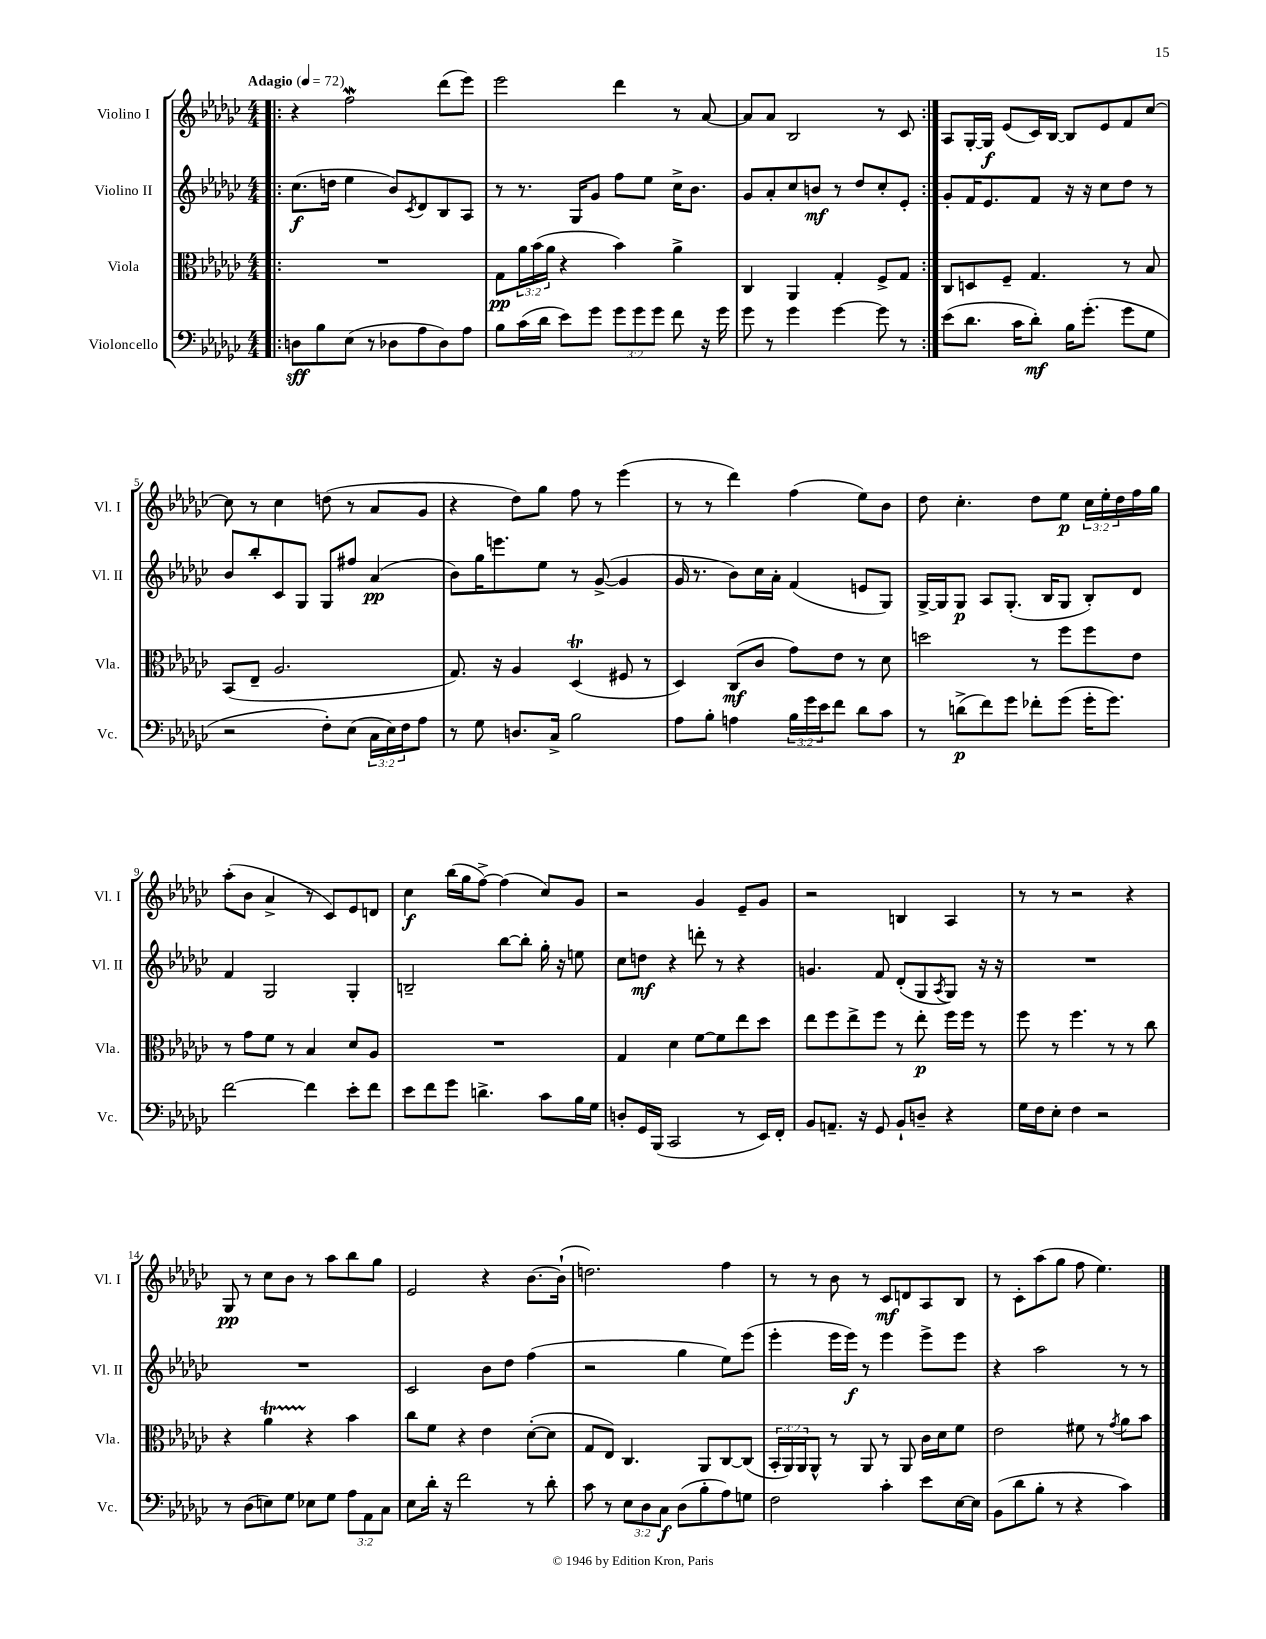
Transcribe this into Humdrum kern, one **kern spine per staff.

**kern	**kern	**kern	**kern
*staff4	*staff3	*staff2	*staff1
*clefF4	*clefC3	*clefG2	*clefG2
*k[b-e-a-d-g-c-]	*k[b-e-a-d-g-c-]	*k[b-e-a-d-g-c-]	*k[b-e-a-d-g-c-]
*M4/4	*M4/4	*M4/4	*M4/4
*MM72	*MM72	*MM72	*MM72
=!|:	=!|:	=!|:	=!|:
8D	1r	(8.cc-	4r
8B-	.	.	.
.	.	16dd	.
(8E-	.	4ee-	2ff
8r	.	.	.
8D-	.	8b-)	.
.	.	8qc-	.
8A-	.	8d-	.
8D-)	.	8B-	(8ddd-
8A-	.	8A-	8eee-)
=	=	=	=
8B-	8G-	8r	2eee-
(16c-	24a-	8.r	.
.	(24b-	.	.
16d-	.	.	.
.	24a-	.	.
8e-)	4r	.	.
.	.	16G-	.
8g-	.	8g-	.
12g-	4b-)	8ff	4ddd-
12g-	.	.	.
.	.	8ee-	.
12g-	.	.	.
8f	4a-^	16cc-^	8r
.	.	8.b-	.
16r	.	.	[8a-
16g-	.	.	.
=	=	=	=
8g-	4C-	8g-	8a-]
8r	.	8a-'	8a-
4g-	4AA-	8cc-	2B-
.	.	8b	.
[4g-	4G-'	8r	.
.	.	8dd-	.
8g-]	8F^	8cc-'	8r
8r	8G-	8e-'	8c-
=:|!	=:|!	=:|!	=:|!
(8e-	8C-	8g-'	8A-
8.d-	8D	16f	[16G-'
.	.	8.e-	16G-]
.	8F~	.	(8e-
16c-	.	.	.
8d-')	4.G-	8f	16c-)
.	.	.	[16B-
16B-	.	16r	8B-]
(8.g-'	.	16r	.
.	.	8cc-	8e-
8g-	8r	8dd-	8f
8G-	8B-	8r	[8cc-
=	=	=	=
2r	(8BB-	8b-	8cc-]
.	8E-~	8bb-'	8r
.	2.A-	8c-	4cc-
.	.	8G-	.
8F')	.	8G-	(8dd
(8E-	.	8ff#	8r
24C-	.	(4a-	8a-
24E-)	.	.	.
24F	.	.	.
8A-	.	.	8g-
=	=	=	=
8r	8.G-)	8b-)	4r
8G-	.	16gg-	.
.	16r	8.eee	.
8.D	4A-	.	8dd-)
.	.	8ee-	8gg-
16C-^	.	.	.
2B-	(4D-	8r	8ff
.	.	([8g-^	8r
.	8F#	4g-]	(4eee-
.	8r	.	.
=	=	=	=
8A-	4D-)	16g-	8r
.	.	8.r	.
8B-'	.	.	8r
4A	(8C-	8b-)	4ddd-)
.	8c-	16cc-	.
.	.	16a-'	.
24B-	8g-)	(4f	(4ff
24g-	.	.	.
24e-	.	.	.
8f	8e-	.	.
8d-	8r	8e	8ee-)
8c-	8d-	8G-)	8b-
=	=	=	=
8r	2dd	[16G-^	8dd-
.	.	16G-]	.
(8d^	.	8G-	4.cc-'
8f)	.	8A-	.
8g-	.	(8.G-'	.
8f-'	8r	.	8dd-
.	.	16B-	.
(8g-	8ff	8G-	8ee-
16g-'	8ff	8B-')	24cc-
.	.	.	24ee-'
8.g-)	.	.	.
.	.	.	24dd-
.	8e-	8d-	16ff
.	.	.	16gg-
=	=	=	=
[2f	8r	4f	(8aa-'
.	8g-	.	8b-
.	8f	2G-	4a-^
.	8r	.	.
4f]	4B-	.	8r
.	.	.	8c-)
8e-'	8d-	4G-'	8e-
8f	8A-	.	8d
=	=	=	=
8e-	1r	2B~	4cc-
8f	.	.	.
8g-	.	.	(16bb-
.	.	.	16gg-
4.d^	.	.	[8ff^)
.	.	[8bb-	(4ff]
.	.	8bb-']	.
8c-	.	16gg-'	8cc-)
.	.	16r	.
16B-	.	8ee	8g-
16G-	.	.	.
=	=	=	=
8D'	4G-	8cc-	2r
16GG-	.	8dd	.
(16BBB-	.	.	.
2CC-	4d-	4r	.
.	[8f	8ddd'	4g-
.	8f]	8r	.
8r	8ee-	4r	8e-~
16EE-)	8dd-	.	8g-
16FF'	.	.	.
=	=	=	=
8BB-	8ee-	4.g	2r
8.AA~	8ff	.	.
.	8ee-^	.	.
16r	.	.	.
8GG-	8ff	8f	.
8BB-`	8r	(8d-'	4B
8D~	8ee-'	8G-	.
.	.	8qA-	.
4r	16ff	8G-)	4A-
.	16ff	.	.
.	8r	16r	.
.	.	16r	.
=	=	=	=
16G-	8ff	1r	8r
16F	.	.	.
8E-'	8r	.	8r
4F	4.ff	.	2r
2r	.	.	.
.	8r	.	.
.	8r	.	4r
.	8cc-	.	.
=	=	=	=
8r	4r	1r	8G-
(8D-	.	.	8r
8E)	4a-	.	8cc-
8G-	.	.	8b-
8E-	4r	.	8r
8G-	.	.	8aa-
12A-	4b-	.	8bb-
12AA-	.	.	.
.	.	.	8gg-
12C-	.	.	.
=	=	=	=
8E-	8cc-	2c-	2e-
16d-'	8f	.	.
16r	.	.	.
2f	4r	.	.
.	4e-	8b-	4r
.	.	8dd-	.
8r	([8d-'	(4ff	[8.b-
8d-'	8d-]	.	.
.	.	.	(16b-`]
=	=	=	=
8c-	8G-	2r	2.dd)
8r	8E-)	.	.
12E-	4.C-	.	.
12D-	.	.	.
12C-	.	.	.
(8D-	.	4gg-	.
8B-'	8AA-	.	.
8A-)	[8C-	8ee-)	4ff
8G	(8C-]	(8eee-	.
=	=	=	=
2F	24BB-'	4eee-'	8r
.	24AA-)	.	.
.	24AA-	.	.
.	8AA-^^	.	8r
.	8r	16eee-	8b-
.	.	16eee-)	.
.	8AA-	8r	8r
4c-'	8r	4eee-	8c-
.	8AA-	.	8d
8e-	16c-	8eee-^	8A-
.	16d-	.	.
[16E-	8f	8eee-	8B-
16E-]	.	.	.
=	=	=	=
(8BB-	2e-	4r	8r
8d-	.	.	8c-'
8B-'	.	2aa-	(8aa-
8r	.	.	8gg-
4r	8f#	.	8ff
.	8r	.	4.ee-)
.	8qg-	.	.
4c-)	8a-	8r	.
.	8b-	8r	.
==	==	==	==
*-	*-	*-	*-
